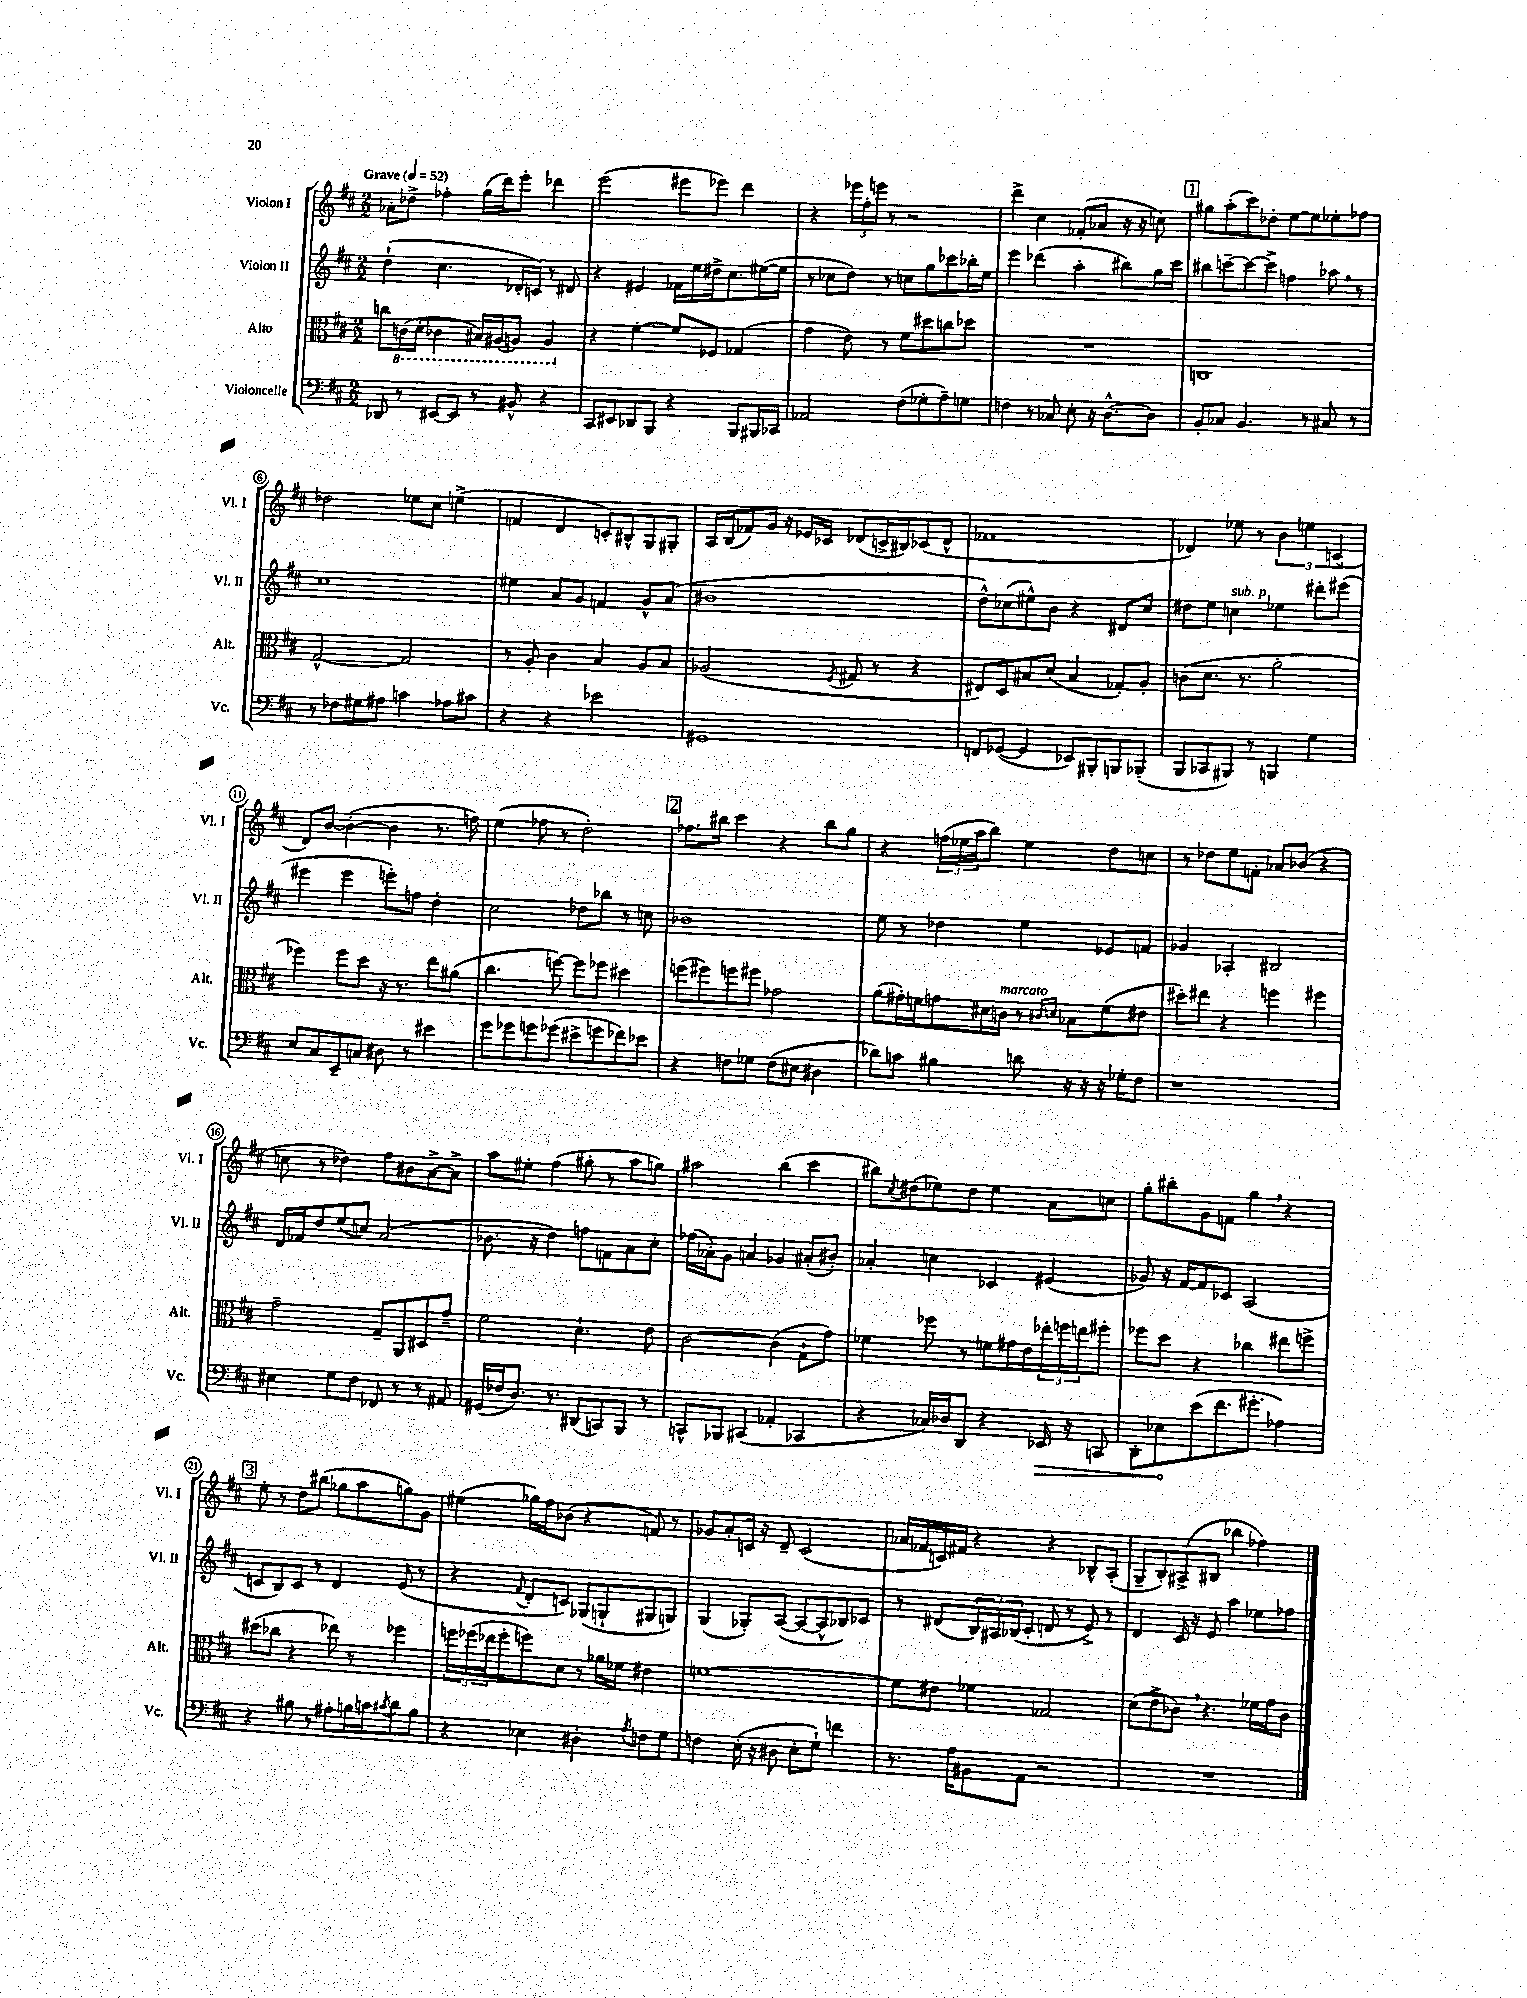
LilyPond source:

<<
\new StaffGroup <<
\new Staff = "s0" \with { instrumentName = "Violon I" shortInstrumentName = "Vl. I" } {
    \clef treble \key d \major \numericTimeSignature \time 2/2 \tempo "Grave" 4 = 52
    aes'8-. des''8-> fes''4-. g''16( d'''16) e'''8-. des'''4 |
    e'''2( eis'''8 ees'''8) d'''4 |
    r4 \tuplet 3/2 { ees'''16 fis''16-. e'''16 } r8 r2 |
    d'''4-> cis''4 fes'8-.( aes'8 r16 r16 c''8) |
    \mark \markup { \box "1" } gis''8 a''8-.( cis'''8) des''8-. e''8~ e''8 ees''8-. fes''8 |
    des''2 ees''8 cis''8 e''4->( |
    f'4 d'4 c'8-.) bis8-^ g8 gis8-. |
    a16 b16( fes'8) g'16 r16 ees'16 ces'16 des'8( c'16-> bis16) ces'8( des'8-^ |
    fes'1 |
    des'4) ees''8 r8 \tuplet 3/2 { b'4 e''4 c'4( } |
    d'8) b'8~ b'4~-.( b'4 r8. f''16) |
    e''4( fes''8 r8 d''2-.) |
    \mark \markup { \box "2" } fes''8. bis''16 cis'''4 r4 bis''8 g''8 |
    r4 \tuplet 3/2 { f''16( ees''16 a''16 } b''8) ees''4 d''8 c''8 |
    r8 des''8 e''8 f'8-. aes'8 bes'8( r4 |
    c''8 r8 des''4) fis''8 bis'8 a'8~-> a'8-> |
    a''8 eis''8-. fis''4( gis''8-. r8 a''8 g''8) |
    ais''2 b''4( cis'''4 |
    bis''8) \acciaccatura { cis''8 } dis''8( ees''8) dis''8 ees''4 a'8 c''8 |
    g''8-. bis''8-. g'8 f'8 g''4 \breathe r4 |
    \mark \markup { \box "3" } e''8-. r8 d''8 bis''8( ges''8 a''8 g''8) g'8 |
    eis''4( ges''16) fis''16 bes'8( r4 f'8) r8 |
    ges'8 a'8-. c'16 r16 d'8-- c'2( |
    aes'16 fes'16 c'16) fis'16 r4 r4 bes8-^ a8-.( |
    g8-- b8-.) ais8->( bis8 bes''4 fes''4) \bar "|." |
}
\new Staff = "s1" \with { instrumentName = "Violon II" shortInstrumentName = "Vl. II" } {
    \clef treble \key d \major \numericTimeSignature \time 2/2
    d''4-!( cis''4. des'16-. c'16) r8 dis'8 |
    r4 eis'4 fes'16 e''16 dis''16-> cis''8. eis''16~( eis''16 |
    r8 ces''8 d''8) r8 c''8 g''8 ces'''8 bes''16-. e''16 |
    e'''4 des'''4( a''4-. bis''8) g''16 cis'''16 |
    \mark \markup { \box "1" } bis''8 c'''8~-- c'''8~ c'''8-> f''4 aes''8 \breathe r8 |
    cis''1 |
    eis''4 a'8 g'8 f'4 g'8-^ a'8( |
    bis'1 |
    d''8-^) ces''8( eis''8-^) b'8 r4 dis'8 ces''8 |
    dis''8 e''8 c''4^\markup { \italic "sub. p" } ees''4 dis'''8-. eis'''8( |
    eis'''4 eis'''4 e'''8-.) f''8 d''4-. |
    cis''2 des''8 bes''8 r8 c''8 |
    \mark \markup { \box "2" } bes'1 |
    e''8 r8 des''4 e''4 ees'8 f'8 |
    ges'4 aes4-. bis2 |
    d'16 fes'16 d''8 e''8( c''8) a'2( |
    bes'8. r16 d''4) f''8 f'8 a'8 cis''8-. |
    fes''16( aes'16-.) g'8 a'4 ges'4 ais'8-.( bis'8-.) |
    aes'4-. c''4 ces'4 eis'4( |
    ges'8) r16 fis'16~ fis'8 ces'8 a2( |
    \mark \markup { \box "3" } c'8 b8) c'8 r8 d'4 e'8( r8 |
    r4 \appoggiatura { fis'8 } d'8-. c'8) ges8( g8-! gis8 g8) |
    g4( ges8-.) a8~( a8~ a8-^ bes8) ces'8 |
    r8 dis'8( \tuplet 3/2 { b16) ais16 bes16( } cis'8-. d'8 r8 e'8->) r8 |
    d'4 cis'16 r16 e'8 a''4 ees''8 fes''8 \bar "|." |
}
\new Staff = "s2" \with { instrumentName = "Alto" shortInstrumentName = "Alt." } {
    \clef alto \key d \major \numericTimeSignature \time 2/2
    c''8 \ottava #-1 c16( d16-. ces4 bis,16) ais,16( a,8) a,4 \ottava #0 |
    r4 fis'4~-. fis'8 fes8 ges4( |
    g'4 e'8) r8 fis'8 dis''8 c''8 des''8 |
    R1 |
    \mark \markup { \box "1" } c1 |
    g2~-^ g2 |
    r8 a8-. cis'4 b4 a8 b8 |
    aes2( \acciaccatura { fis8 } gis8 r8 r4 |
    eis8) d8 bis8 d'8( bis4 ges8-.) a8-. |
    c'8( d'8. r8. a'2-. |
    fes''4) fes''8 d''8 r16 r8. e''8 ais'8( |
    cis''4. f''8~) f''8 fes''8 dis''4 |
    \mark \markup { \box "2" } f''8( fis''8) f''8 fis''8 ges'2 |
    a'8( gis'16-.) f'16 g'8 dis'16 c'16^\markup { \italic "marcato" } r8 \grace { cis'16 d'16 } bes8 f'8( eis'8 |
    dis''8-.) eis''8 r4 f''4 fis''4 |
    g'2-- g8-- a,8 dis8 g'8-- |
    fis'2 d'4.-! e'8 |
    cis'2~ cis'4( g8-! g'8) |
    fes'4 fes''8 r8 f'8 gis'16 e'16 \tuplet 3/2 { ees''16-. f''16 e''16 } fis''8-. |
    fes''8 d''8 r4 ces''4 eis''8 f''8-> |
    \mark \markup { \box "3" } dis''8( ces''8 r4 ees''8) r8 fes''4 |
    \tuplet 3/2 { f''16 fes''16( ees''16 } fes''8-. f''8) d'8 r8 aes'16 fes'16 eis'4 |
    f'1~ |
    f'8 eis'8 fes'4 ges2 |
    d'8( e'8-> ces'8) \breathe r4. fes'16 g'16 ces'8 \bar "|." |
}
\new Staff = "s3" \with { instrumentName = "Violoncelle" shortInstrumentName = "Vc." } {
    \clef bass \key d \major \numericTimeSignature \time 2/2
    des,8 r8 eis,8~ eis,8 r8 bis,8-^ r4 |
    cis,8 eis,8 des,8 b,,8 r4 b,,8 bis,,16 ces,16 |
    aes,2 fis8( ges8-. a8--) g8 |
    f4 r8 ces8 e8-. r16 d8.~-^ d8 |
    \mark \markup { \box "1" } b,8-. ces8 b,4. r8 cis8 r8 |
    r8 fes8 gis8 ais8 c'4 aes8 cis'8 |
    r4 r4 ees'2 |
    gis,1 |
    f,8 ges,8~( ges,4 ees,8) bis,,8-. b,,8 bes,,8-.( |
    b,,8 ces,8 bis,,8) r8 b,,4 g4 |
    e8 cis8 e,8-- c8 dis8 r8 eis'4 |
    g'8 ges'8 g'8 ges'8( eis'8-> g'8 fes'8) ees'8 |
    \mark \markup { \box "2" } r4 f8 ges8 f8( eis8 dis4 |
    des'8) c'8 bis4 d'8 r16 r16 r16 ges16-. fis8 |
    r1 |
    eis4 g8 fis8 fes,8 r8 r8 ais,8 |
    gis,16( fes16 d8.) r8. dis,8( c,8) b,,8 r8 |
    c,8-^ bes,,8 cis,4( aes,4-. ces,4 |
    r4 ces16) des16 d,8 r4 \once \override Hairpin.circled-tip = ##t ees,16\> r16 c,8 |
    d,8-. ees8\! e'8( fis'8. gis'8.-. aes4) |
    \mark \markup { \box "3" } r4 bis8 r8 ais8-. b16 c'16 \acciaccatura { cis'8 } d'8 b8 |
    r4 ees4 dis4-. \acciaccatura { a8 } f8 g8 |
    f4 e16-.( r16 dis8 e8-. g8-!) f'4 |
    r8. a16 bis,8 a,8 r2 |
    R1 \bar "|." |
}
>>
>>
\layout { \context { \Score \override BarNumber.stencil = #(make-stencil-circler 0.1 0.3 ly:text-interface::print) } }
